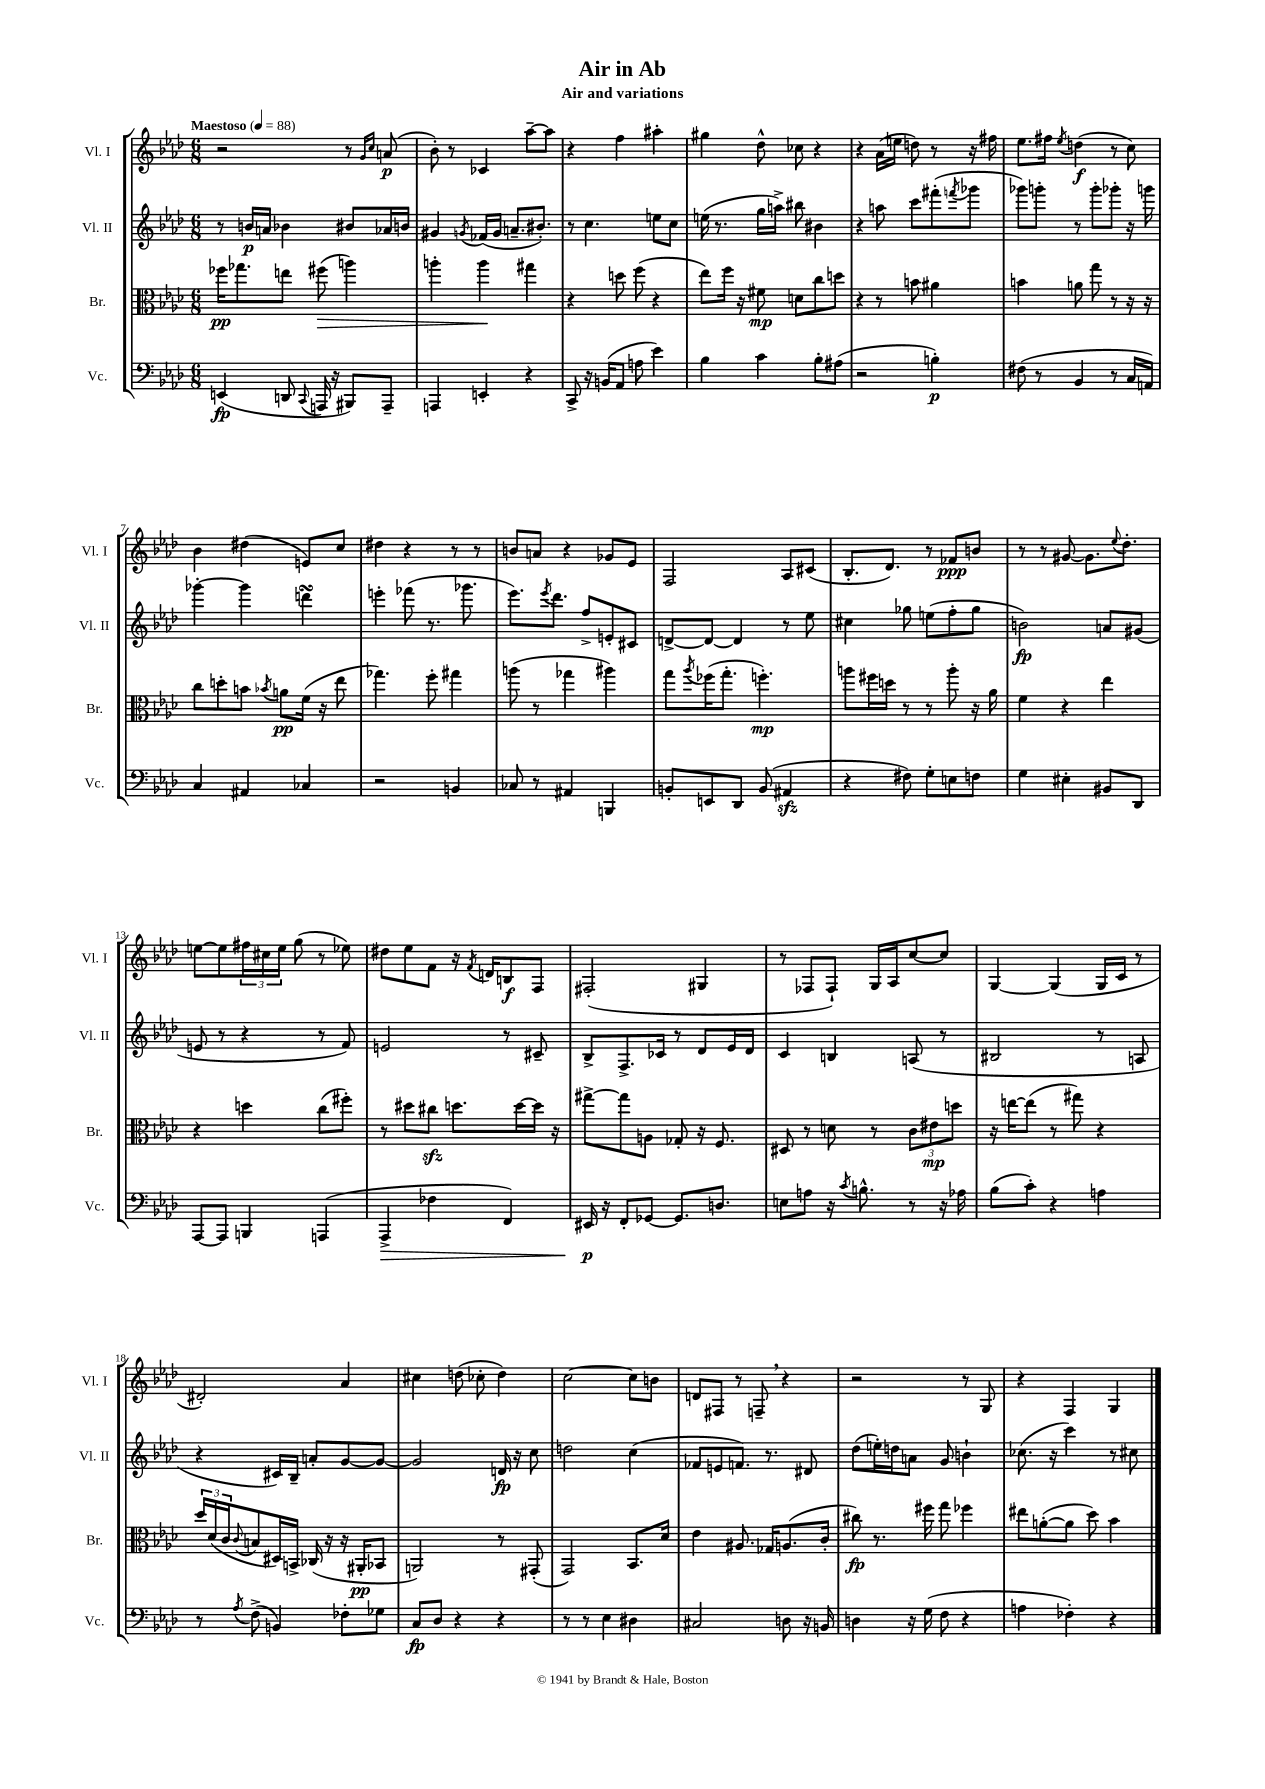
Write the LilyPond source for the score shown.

\header { title = "Air in Ab" subtitle = "Air and variations" }
<<
\new StaffGroup <<
\new Staff = "s0" \with { instrumentName = "Vl. I" shortInstrumentName = "Vl. I" } {
    \clef treble \key aes \major \numericTimeSignature \time 6/8 \tempo "Maestoso" 4 = 88
    r2 r8 \grace { g'16 c''16 } a'8\p( |
    bes'8-.) r8 ces'4 aes''8~-- aes''8 |
    r4 f''4 ais''4-. |
    gis''4 des''8-^ ces''8 r4 |
    r4 aes'16( e''16 d''8) r8 r16 fis''16 |
    ees''8. fis''16 \acciaccatura { ees''8 } d''4\f( r8 c''8) |
    bes'4 dis''4( e'8) c''8 |
    dis''4 r4 r8 r8 |
    b'8 a'8 r4 ges'8 ees'8 |
    f2 aes8 cis'8( |
    bes8.-. des'8.) r8 fes'8\ppp b'8 |
    r8 r8 gis'8~ gis'8. \appoggiatura { ees''8 } des''8.-. |
    e''8~ e''8 \tuplet 3/2 { fis''16 cis''16 e''16 } g''8( r8 ees''8) |
    dis''8 ees''8 f'8 r16 \acciaccatura { f'8 } d'16 b8\f f8 |
    fis2-.( gis4 |
    r8 fes8 fes8-!) g16 aes16 c''8~ c''8 |
    g4~ g4( g16 c'16 r8 |
    dis'2-.) aes'4 |
    cis''4 d''8( ces''8-. d''4) |
    c''2~ c''8 b'8 |
    d'8 fis8 r8 f8-- \breathe r4 |
    r2 r8 g8 |
    r4 f4 g4 \bar "|." |
}
\new Staff = "s1" \with { instrumentName = "Vl. II" shortInstrumentName = "Vl. II" } {
    \clef treble \key aes \major \numericTimeSignature \time 6/8
    r8 b'16\p a'16 bes'4 bis'8 aes'16 b'16 |
    gis'4 \acciaccatura { g'8 } fes'16( g'16 a'8.-- bis'8.-.) |
    r8 c''4. e''8 c''8 |
    e''16( r8. g''16 a''16->) bis''8 bis'4 |
    r4 a''8 c'''8 fis'''8-.( \acciaccatura { f'''8 } ges'''8 |
    ges'''8) g'''8-. r8 g'''8-. ges'''8-. r16 g'''16 |
    ges'''4~-. ges'''4 d'''4\turn |
    e'''4-. fes'''8( r8. ges'''8. |
    ees'''8.) \acciaccatura { ees'''8 } des'''8. f''8-> e'8-. cis'8 |
    d'8~-> d'8~ d'4 r8 ees''8 |
    cis''4 ges''8 e''8( f''8-. ges''8 |
    b'2\fp) a'8 gis'8( |
    e'8 r8 r4 r8 f'8) |
    e'2 r8 cis'8-- |
    bes8-> f8.-> ces'16 r8 des'8 ees'16 des'16 |
    c'4 b4 a8( r8 |
    bis2 r8 a8 |
    r4 cis'16) bes16-- a'8-. g'8~ g'8~ |
    g'2 d'16\fp r16 c''8 |
    d''2 c''4( |
    fes'8 e'8 f'8.) r8. dis'8 |
    des''8( e''16-.) d''16 a'8 g'8 b'4-! |
    ces''8.( r16 c'''4) r8 cis''8 \bar "|." |
}
\new Staff = "s2" \with { instrumentName = "Br." shortInstrumentName = "Br." } {
    \clef alto \key aes \major \numericTimeSignature \time 6/8
    fes''16\pp ges''8. e''8 fis''8\>( a''4) |
    a''4-. a''4\! gis''4 |
    r4 d''8 f''8( r4 |
    ees''8) f''16 r16 fis'8\mp d'8 c''8 d''8 |
    r4 r8 b'8 ais'4 |
    b'4 a'8 g''8 r8 r16 r16 |
    c''8 d''8-. b'8 \acciaccatura { bes'8 } a'8\pp f'16( r16 ees''8 |
    ges''4.) f''8-. gis''4 |
    a''8( r8 ges''4 ais''4) |
    g''8 \acciaccatura { aes''8 } fes''16( g''8.-. f''4.-.\mp) |
    a''8 fis''16 d''16 r8 r8 a''8-. r16 aes'16 |
    f'4 r4 ees''4 |
    r4 d''4 c''8( fis''8-.) |
    r8 dis''8 cis''8\sfz d''8. d''16~ d''16 r16 |
    gis''8~-> gis''8 a8 ges8-. r16 f8. |
    dis8 r8 d'8 r8 \tuplet 3/2 { c'8 eis'8\mp d''8 } |
    r16 e''16~ e''8( r8 gis''8) r4 |
    \tuplet 3/2 { des''16 des'16( c'16 } \appoggiatura { c'8 } b8 dis16) b,16-> ces16( r16 r16 ais,16-.\pp bes,8 |
    a,2) r8 gis,8-.( |
    g,2) bes,8. des'16 |
    ees'4 ais8. ges16 a8.( c'16-. |
    cis''8\fp) r8. fis''16 g''8 fes''4 |
    eis''8 a'8~-.( a'8 des''8) bes'4 \bar "|." |
}
\new Staff = "s3" \with { instrumentName = "Vc." shortInstrumentName = "Vc." } {
    \clef bass \key aes \major \numericTimeSignature \time 6/8
    e,4\fp( d,8 \appoggiatura { c,8 } a,,16 r16 bis,,8) a,,8-- |
    a,,4 e,4-. r4 |
    c,8-> r16 b,16( aes,8 a8 ees'4) |
    bes4 c'4 bes8-. ais8( |
    r2 b4-.\p) |
    fis8( r8 bes,4 r8 c16 a,16) |
    c4 ais,4 ces4 |
    r2 b,4 |
    ces8 r8 ais,4 b,,4 |
    b,8-. e,8 des,8 b,8( ais,4\sfz |
    r4 fis8) g8-. e8 f8 |
    g4 eis4-. bis,8 des,8 |
    aes,,8~ aes,,8 b,,4 a,,4( |
    aes,,4->\> fes4 f,4) |
    eis,16\p\! r16 f,8-. ges,8~ ges,8. d8. |
    e8 a8 r16 \acciaccatura { c'8 } b8.-^ r8 r16 aes16 |
    bes8( c'8-.) r4 a4 |
    r8 \acciaccatura { aes8 } f8->( b,4) fes8-. ges8 |
    c8\fp des8 r4 r4 |
    r8 r8 ees4 dis4 |
    cis2 d8 r16 b,16 |
    d4 r16 g16( f8 r4 |
    a4 fes4-.) r4 \bar "|." |
}
>>
>>
